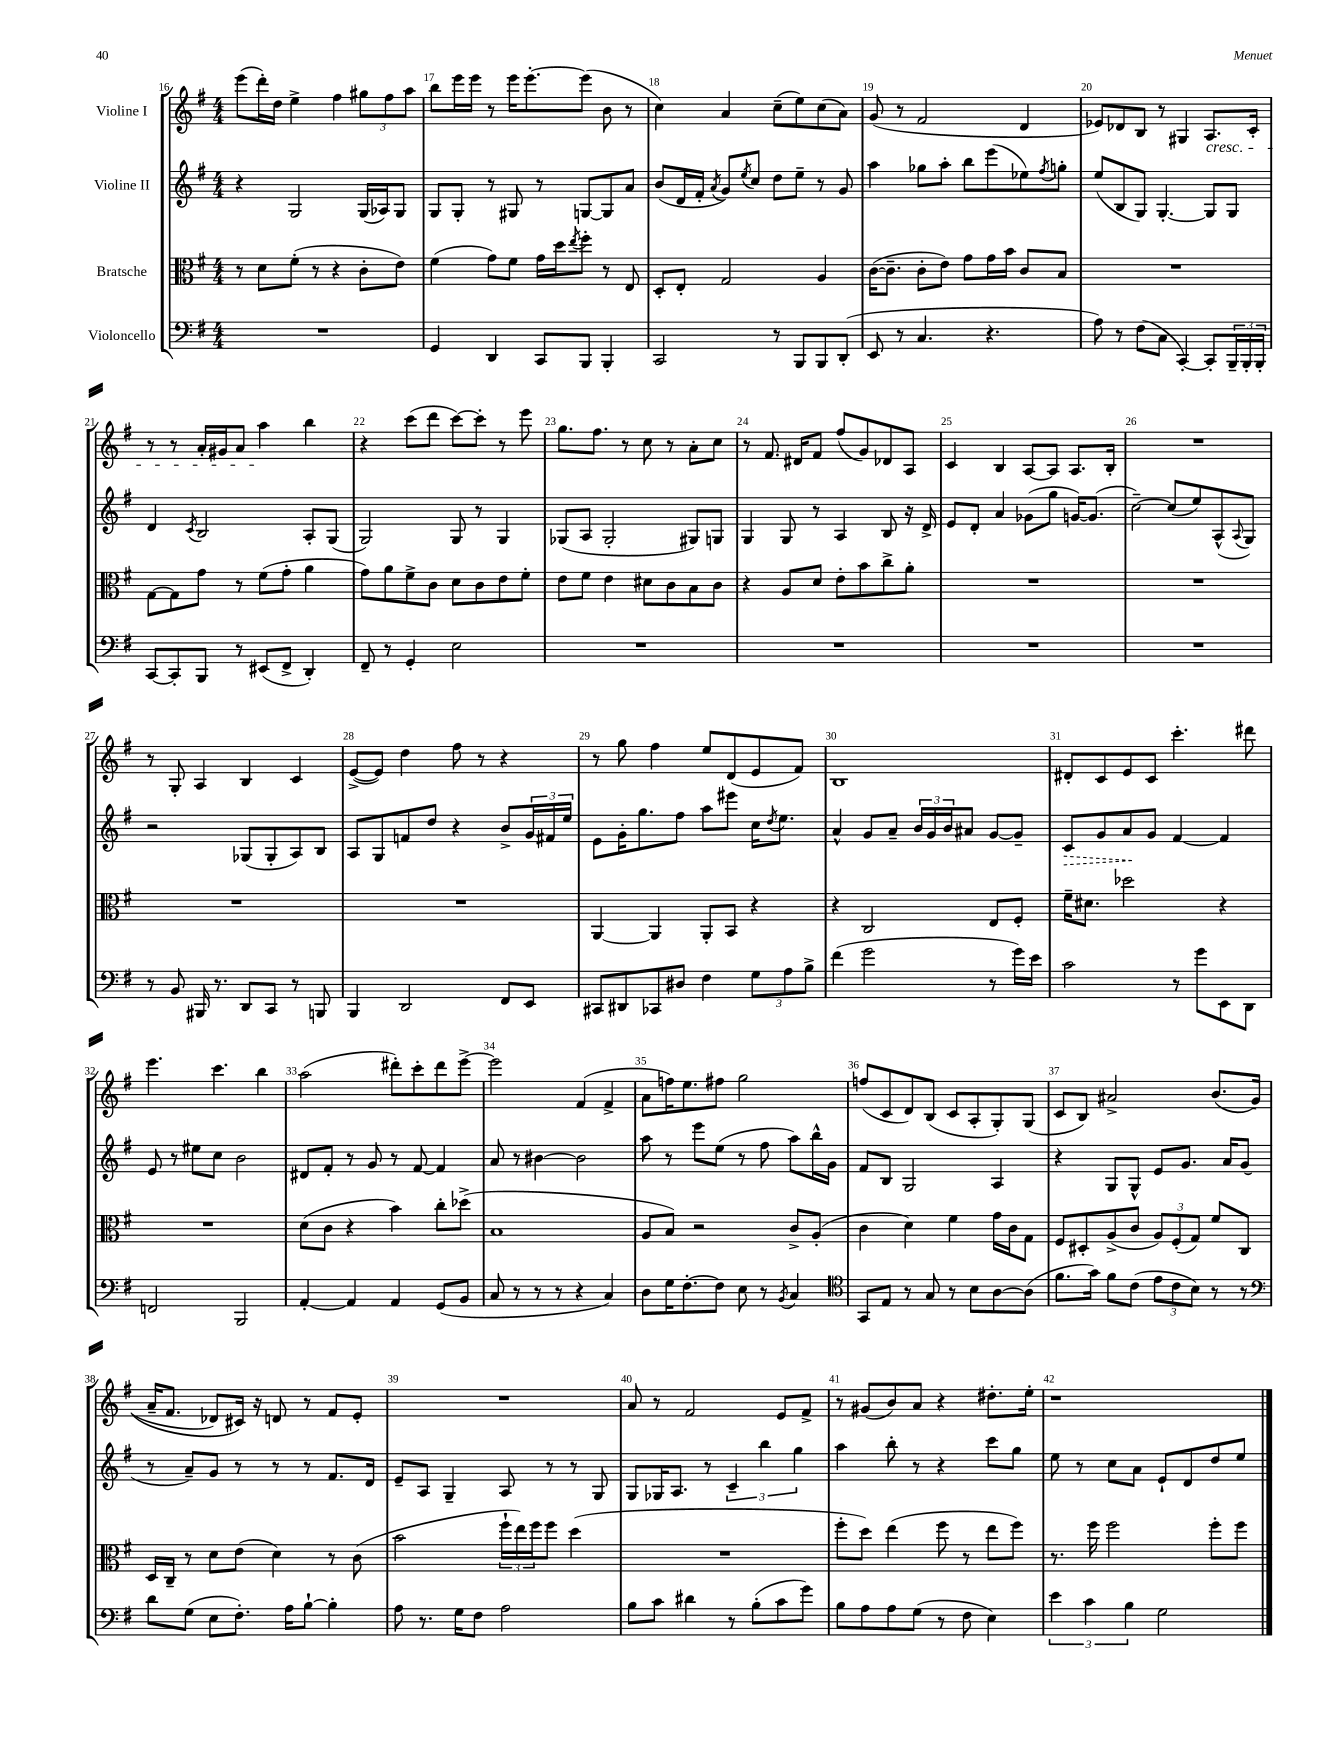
<<
\new StaffGroup <<
\new Staff = "s0" \with { instrumentName = "Violine I" } {
    \clef treble \key g \major \numericTimeSignature \time 4/4
    e'''8( d'''16-.) d''16 e''4-> fis''4 \tuplet 3/2 { gis''8 fis''8 a''8 } |
    b''8 e'''16 e'''16 r8 e'''16 e'''8.~-. e'''8( b'8 r8 |
    c''4) a'4 c''8--( e''8) c''8( a'8) |
    g'8( r8 fis'2 d'4 |
    ees'8) des'8 b8 r8 gis4 a8.\cresc c'16-. |
    r8 r8 a'16-. gis'16 a'8 a''4\! b''4 |
    r4 c'''8( d'''8 c'''8~) c'''8-. r8 e'''8 |
    g''8. fis''8. r8 c''8 r8 a'8-. c''8 |
    r8 fis'8. dis'16 fis'8 fis''8( g'8) des'8 a8 |
    c'4 b4 a8~ a8 a8. b16-. |
    R1 |
    r8 g8-. a4 b4 c'4 |
    e'8~->( e'8) d''4 fis''8 r8 r4 |
    r8 g''8 fis''4 e''8 d'8( e'8 fis'8) |
    b1 |
    dis'8-. c'8 e'8 c'8 c'''4.-. dis'''8 |
    e'''4. c'''4. b''4 |
    a''2( dis'''8-.) c'''8-. dis'''8 e'''8~-> |
    e'''2 fis'4( fis'4-> |
    a'8 f''16) e''8. fis''8 g''2 |
    f''8( c'8 d'8) b8( c'8 a8-. g8-.) g8( |
    c'8 b8) ais'2-> b'8.\( g'16( |
    a'16-- fis'8. des'8) cis'16\) r16 d'8 r8 fis'8 e'8-. |
    R1 |
    a'8 r8 fis'2 e'8 fis'8-> |
    r8 gis'8( b'8) a'8 r4 dis''8.-. e''16-. |
    r1 \bar "|." |
}
\new Staff = "s1" \with { instrumentName = "Violine II" } {
    \clef treble \key g \major \numericTimeSignature \time 4/4
    r4 g2 g16( aes16) g8 |
    g8 g8-. r8 gis8 r8 g8~ g8 a'8 |
    b'8( d'16 fis'16-. \acciaccatura { a'8 } g'8) \acciaccatura { e''8 } c''8 d''8 e''8-- r8 g'8 |
    a''4 ges''8 a''8-. b''8 e'''8( ees''8) \acciaccatura { fis''8 } g''8-. |
    e''8( b8 g8) g4.~-. g8 g8 |
    d'4 \acciaccatura { c'8 } b2 a8-. g8( |
    g2) g8 r8 g4 |
    ges8( a8 ges2-. gis8) g8 |
    g4 g8 r8 a4 b8 r16 d'16-> |
    e'8 d'8-. a'4 ges'8( g''8 g'16~) g'8.( |
    c''2~--) c''8( e''8) a8-^( \appoggiatura { a8 } g8) |
    r2 ges8( ges8-. a8) b8 |
    a8 g8 f'8 d''8 r4 b'8-> \tuplet 3/2 { g'16 fis'16 e''16 } |
    e'8 g'16-. g''8. fis''8 a''8 eis'''8 c''16 \acciaccatura { d''8 } e''8. |
    a'4-^ g'8 a'8-- \tuplet 3/2 { b'16 g'16 b'16 } ais'8 g'8~ g'8-- |
    \once \override Hairpin.style = #'dashed-line c'8\> g'8 a'8\! g'8 fis'4~ fis'4 |
    e'8 r8 eis''8 c''8 b'2 |
    dis'8 fis'8-. r8 g'8 r8 fis'8~ fis'4 |
    a'8 r8 bis'4~ bis'2 |
    a''8 r8 e'''8 e''8( r8 fis''8 a''8) b''16-^ g'16 |
    fis'8 b8 g2 a4 |
    r4 g8 g8-^ e'8 g'8. a'16 g'8( |
    r8 a'8--) g'8 r8 r8 r8 fis'8. d'16 |
    e'8-- a8 g4-- a8 r8 r8 g8 |
    g8 ges16 a8. r8 \tuplet 3/2 { c'4-- b''4 g''4 } |
    a''4 b''8-. r8 r4 c'''8 g''8 |
    e''8 r8 c''8 a'8 e'8-! d'8 d''8 e''8 \bar "|." |
}
\new Staff = "s2" \with { instrumentName = "Bratsche" } {
    \clef alto \key g \major \numericTimeSignature \time 4/4
    r8 d'8 fis'8-.( r8 r4 c'8-. e'8) |
    fis'4( g'8) fis'8 g'16 d''16 \acciaccatura { e''8 } fis''8-. r8 e8 |
    d8-. e8-. g2 a4 |
    c'16~( c'8.-- c'8-. e'8) g'8 g'16 b'16 c'8 b8 |
    R1 |
    g8~ g8 g'8 r8 fis'8( g'8-. a'4 |
    g'8) a'8 fis'8-> c'8 d'8 c'8 e'8 fis'8-. |
    e'8 fis'8 e'4 dis'8 c'8 b8 c'8 |
    r4 a8 d'8 e'8-. b'8 c''8-> a'8-. |
    R1 |
    R1 |
    R1 |
    R1 |
    a,4~ a,4 a,8-. b,8 r4 |
    r4 c2 e8 fis8-. |
    fis'16-- dis'8. des''2 r4 |
    R1 |
    d'8( c'8 r4 b'4) c''8-. des''8->( |
    b1 |
    a8 b8) r2 c'8-> a8-.( |
    c'4 d'4) fis'4 g'16 c'16 g8 |
    fis8 dis8-. a8->( c'8 \tuplet 3/2 { a8) fis8-.( g8) } fis'8 c8 |
    d16 c16-- r8 d'8 e'8( d'4) r8 c'8( |
    b'2 \tuplet 3/2 { fis''16-! e''16) fis''16 } fis''8 d''4( |
    R1 |
    fis''8-. d''8) e''4( fis''8 r8 e''8 fis''8) |
    r8. fis''16 fis''2 fis''8-. fis''8 \bar "|." |
}
\new Staff = "s3" \with { instrumentName = "Violoncello" } {
    \clef bass \key g \major \numericTimeSignature \time 4/4
    R1 |
    g,4 d,4 c,8 b,,8 b,,4-. |
    c,2 r8 b,,8 b,,8 d,8-.( |
    e,8 r8 c4. r4. |
    a8) r8 fis8( c8 c,4~-.) c,8-. \tuplet 3/2 { b,,16-- b,,16-. b,,16-. } |
    c,8~ c,8-. b,,8 r8 eis,8( fis,8-> d,4-.) |
    fis,8-- r8 g,4-. e2 |
    R1 |
    R1 |
    R1 |
    R1 |
    r8 b,8 bis,,16 r8. d,8 c,8 r8 b,,8 |
    b,,4 d,2 fis,8 e,8 |
    cis,8 dis,8 ces,8 dis8 fis4 \tuplet 3/2 { g8 a8 b8-> } |
    fis'4( g'2 r8 g'16) e'16 |
    c'2 r8 g'8 e,8 d,8 |
    f,2 b,,2 |
    a,4~-. a,4 a,4 g,8( b,8 |
    c8 r8 r8 r8 r4 c4) |
    d8 g16 fis8.~-. fis8 e8 r8 \acciaccatura { b,8 } c4 |
    \clef tenor g,8 e8 r8 g8 r8 b8 a8~ a8( |
    fis'8. g'16) fis'8 c'8( \tuplet 3/2 { e'8 c'8 b8) } r8 r8 |
    \clef bass d'8 g8( e8 fis8.-.) a16 b8~-! b4-. |
    a8 r8. g16 fis8 a2 |
    b8 c'8 dis'4 r8 b8-.( c'8 g'8) |
    b8 a8 a8 g8( r8 fis8 e4) |
    \tuplet 3/2 { e'4 c'4 b4 } g2 \bar "|." |
}
>>
>>
\layout { \context { \Score currentBarNumber = #16 \override BarNumber.break-visibility = ##(#f #t #t) barNumberVisibility = #all-bar-numbers-visible } }
